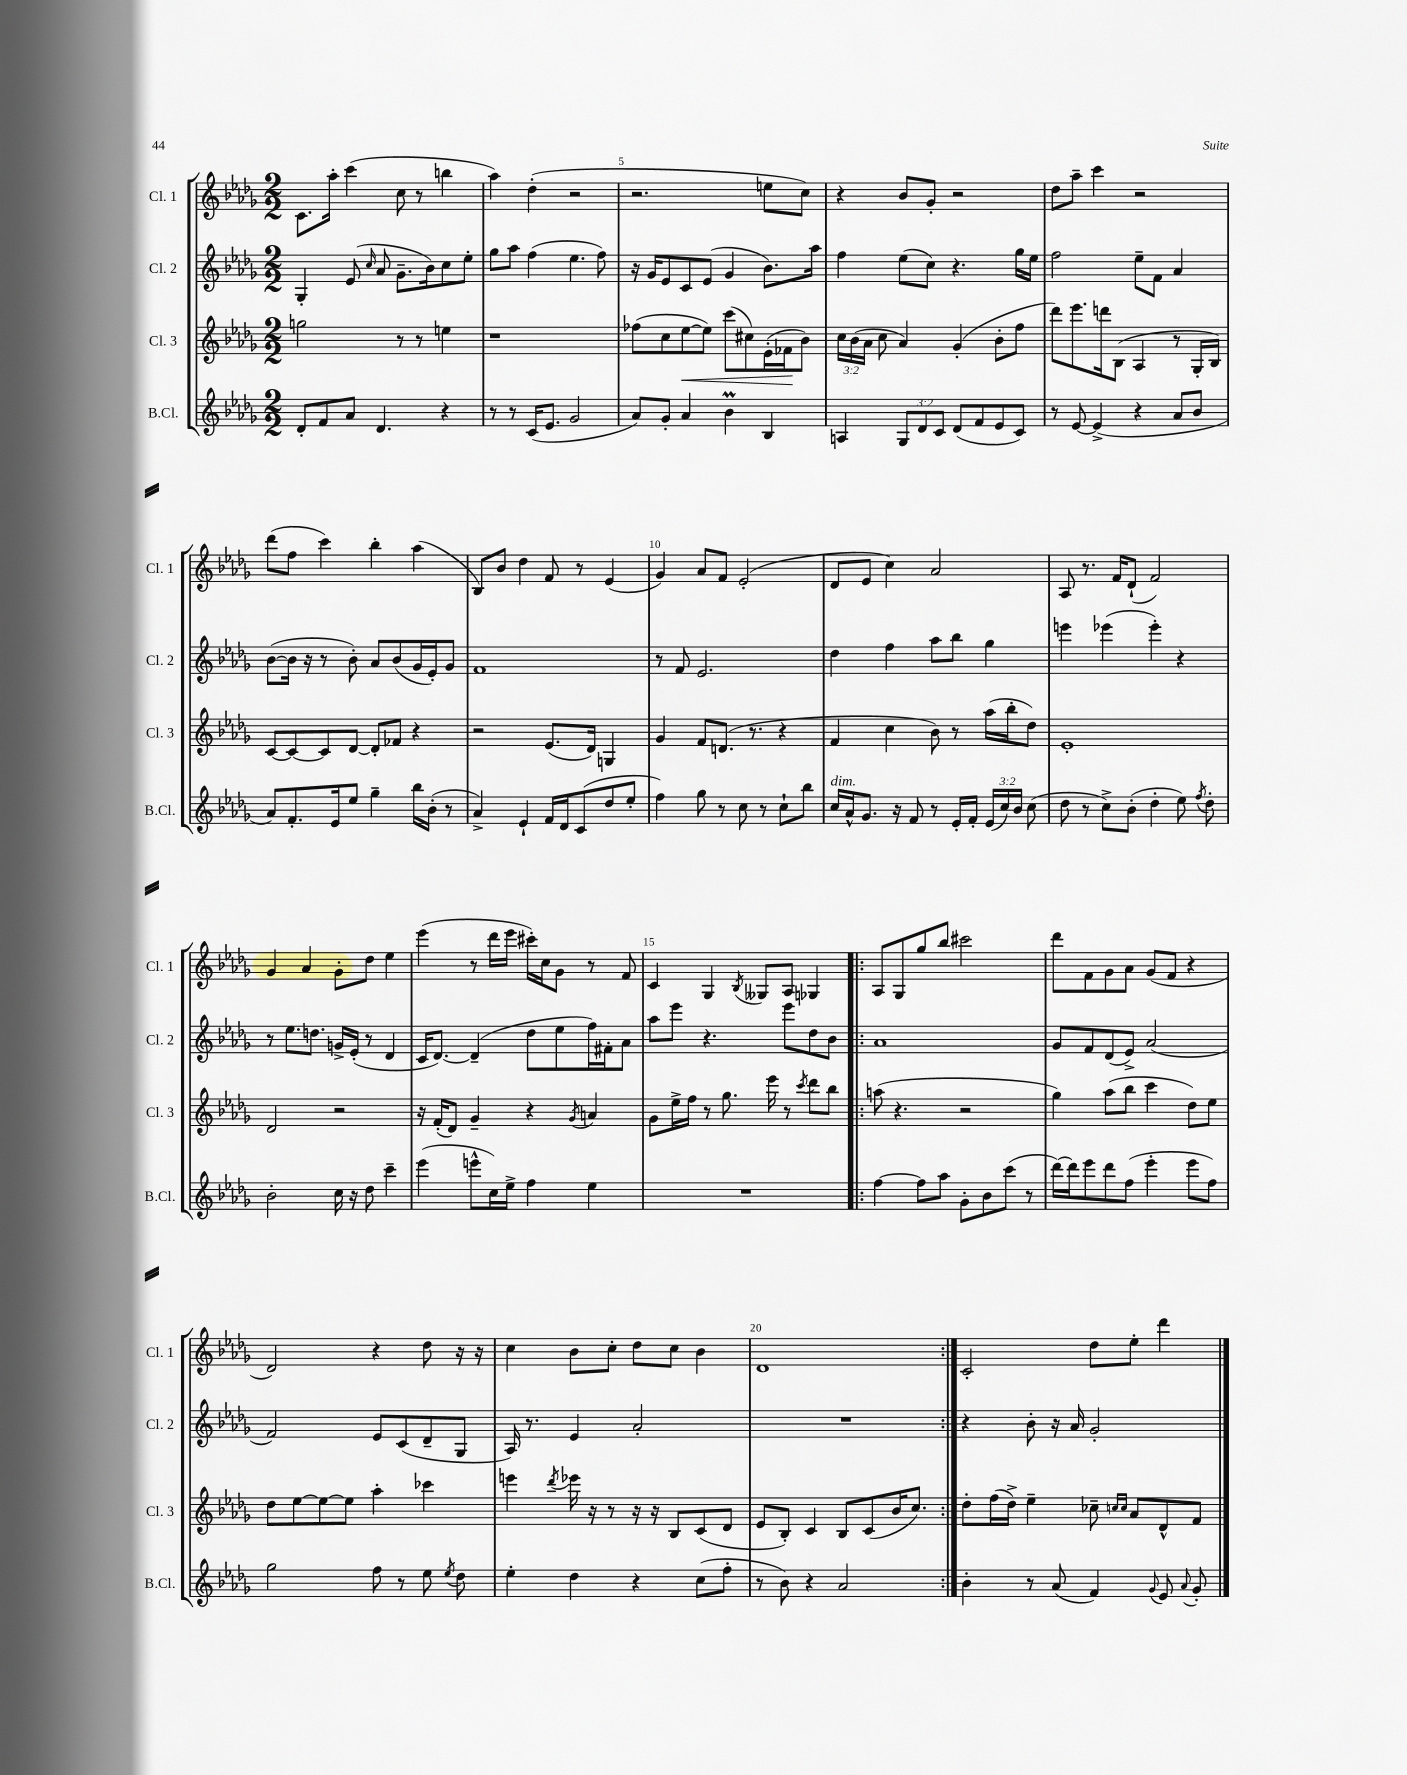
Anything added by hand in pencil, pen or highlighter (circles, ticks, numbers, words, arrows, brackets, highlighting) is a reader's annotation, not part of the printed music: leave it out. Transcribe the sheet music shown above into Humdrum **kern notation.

**kern	**kern	**kern	**kern
*staff4	*staff3	*staff2	*staff1
*clefG2	*clefG2	*clefG2	*clefG2
*k[b-e-a-d-g-]	*k[b-e-a-d-g-]	*k[b-e-a-d-g-]	*k[b-e-a-d-g-]
*M2/2	*M2/2	*M2/2	*M2/2
8d-'/L	2gg\	4G-'/	8.c\L
8f/	.	.	.
.	.	.	16aa-'\Jk
8a-/J	.	(8e-/	(4ccc\
.	.	16qqcc/	.
4.d-/	.	8a-/	.
.	8r	8.g-~\L	8cc\
.	8r	.	8r
.	.	16b-\k)	.
4r	4ee\	8cc\	4bb\
.	.	8ee-'\J	.
=	=	=	=
8r	1r	8gg-\L	4aa-\)
8r	.	8aa-\J	.
(16c/LK	.	(4ff\	(4dd-'\
8.e-/J	.	.	.
2g-/	.	4.ee-\	2r
.	.	8ff\)	.
=	=	=	=
8a-/L)	(8ff-\L	16r	2.r
.	.	16g-/LK	.
8g-'/J	8cc\	8e-/	.
4a-/	[8ee-\	8c/	.
.	8ee-\]J)	(8e-/J	.
4b-\	(8ccc\L	4g-/	.
.	8cc#\)	.	.
4B-/	(16e-'\L	8.b-\L)	8ee\L
.	16f-\J	.	.
.	8b-\J)	.	8cc\J)
.	.	16aa-\Jk	.
=	=	=	=
4A/	24cc\LL	4ff\	4r
.	(24b-\	.	.
.	24a-\JJ	.	.
.	8cc\	.	.
12G-/L	4a-/)	(8ee-\L	8b-/L
12d-/	.	.	.
.	.	8cc\J)	8g-'/J
12c/J	.	.	.
(8d-/L	(4g-'/	4.r	2r
8f/	.	.	.
8e-/	8b-'\L	.	.
8c/J)	8ff\J	16gg-\LL	.
.	.	16ee-\JJ	.
=	=	=	=
8r	8ddd-\L)	2ff\	8dd-\L
[8e-/	8.eee-\	.	8aa-~\J
(4e-^/]	.	.	4ccc\
.	16ddd\k	.	.
.	(8B-\J	.	.
4r	4A-/	8ee-~\L	2r
.	.	8f\J	.
8a-/L	8r	4a-/	.
8b-/J	16G-'/LL	.	.
.	16B-/JJ)	.	.
=	=	=	=
8a-/L)	[8c/L	([8b-\L	(8ddd-\L
8.f'/	8c/_	16b-\]Jk	8ff\J
.	.	16r	.
.	8c/]	8r	4ccc\)
16e-/k	.	.	.
8ee-/J	[8d-/J	8b-'\)	.
4gg-~\	8d-'/]L	8a-/L	4bb-'\
.	8f-/J	(8b-/	.
16bb-\LL	4r	16g-/L	(4aa-\
(16b-'\JJ	.	16e-'/J)	.
8r	.	8g-/J	.
=	=	=	=
4a-^/)	2r	1f	8B-/L)
.	.	.	8b-/J
4e-`/	.	.	4dd-\
16f/LL	(8.e-/L	.	8f/
16d-/J	.	.	.
(8c/	.	.	8r
.	16d-/Jk)	.	.
8dd-/	4G/	.	(4e-/
8ee-'/J	.	.	.
=	=	=	=
4ff\)	4g-/	8r	4g-/)
.	.	8f/	.
8gg-\	8f/L	2.e-/	8a-/L
8r	(8.d/J	.	8f/J
8cc\	.	.	(2e-'/
.	8.r	.	.
8r	.	.	.
8cc`\L	4r	.	.
8bb-\J	.	.	.
=	=	=	=
16cc/LL	4f/	4dd-\	8d-/L
16a-^^/J	.	.	.
8.g-/J	.	.	8e-/J
.	4cc\	4ff\	4cc\)
16r	.	.	.
8f/	.	.	.
8r	8b-\)	8aa-\L	2a-/
16e-'/LL	8r	8bb-\J	.
16f'/JJ	.	.	.
(24e-/LL	(16aa-\LL	4gg-\	.
24cc/)	.	.	.
.	16bb-'\J	.	.
24b-/JJ	.	.	.
(8cc\	8dd-\J)	.	.
=	=	=	=
8dd-\	1e-'	4eee\	8A-/
8r	.	.	8.r
8cc^\L)	.	(4eee-\	.
.	.	.	16f/LK
(8b-'\J	.	.	(8d-`/J
4dd-'\	.	4eee-'\)	2f/)
8ee-\)	.	4r	.
8qff/	.	.	.
8dd-'\	.	.	.
=	=	=	=
2b-'\	2d-/	8r	4g-/
.	.	8.ee-\L	.
.	.	.	4a-/
.	.	8.dd\J	.
16cc\	2r	16g^/LL	8g-'\L
16r	.	(16e-'/JJ	.
8dd-\	.	8r	8dd-\J
4ccc~\	.	4d-/	4ee-\
=	=	=	=
(4eee-\	16r	16c/LK	(4eee-\
.	(16f'/LK	[8.d-/J)	.
.	8d-/J)	.	.
8eee^^\L	4g-~/	(4d-~/]	8r
16cc\L)	.	.	16ddd-\LL
16ee-^\JJ	.	.	16eee-\JJ
4ff\	4r	8dd-\L	16ccc#'\LL)
.	.	.	16cc\J
.	.	8ee-\	8g-\J
.	8qg-/	.	.
4ee-\	4a/	16ff\L)	8r
.	.	16f#'\J	.
.	.	8a-\J	8f/
=	=	=	=
1r	8g-\L	8aa-\L	4c/
.	16ee-^\L	8eee-\J	.
.	16ff\JJ	.	.
.	8r	4.r	4G-/
.	8.gg-\	.	.
.	.	.	8qB-/
.	.	.	8G--/L
.	16eee-\	.	.
.	8r	8eee-\L	8A-/J
.	8qccc/	.	.
.	8ddd-\L	8dd-\	4G-/
.	8bb-\J	8b-\J	.
=!|:	=!|:	=!|:	=!|:
[4ff\	(8aa\	1a-	8A-/L
.	4.r	.	8G-/
8ff\]L	.	.	8gg-/
8aa-\J	.	.	8bb-/J
8g-'\L	2r	.	2ccc#\
8b-\	.	.	.
(8ccc\J	.	.	.
8r	.	.	.
=	=	=	=
[16ddd-\LL)	4gg-\)	8g-/L	8ddd-\L
16ddd-\]J	.	.	.
8eee-\	.	8f/	8f\
8ddd-\	(8aa-\L	(8d-/	8g-\
(8ff\J	8bb-\J	8e-^/J)	8a-\J
4eee-'\	4ccc\	(2a-/	(8g-/L
.	.	.	8f/J
8eee-\L	8dd-\L)	.	4r
8ff\J)	8ee-\J	.	.
=	=	=	=
2gg-\	8dd-\L	2f/)	2d-/)
.	[8ee-\	.	.
.	8ee-\_	.	.
.	8ee-\]J	.	.
8ff\	4aa-'\	8e-/L	4r
8r	.	(8c/	.
8ee-\	4ccc-\	8d-~/	8dd-\
8qee-/	.	.	.
8dd-\	.	8G-/J	16r
.	.	.	16r
=	=	=	=
4ee-'\	4eee\	16A-/)	4cc\
.	.	8.r	.
.	8qddd-/	.	.
4dd-\	16eee-\	4e-/	8b-\L
.	16r	.	.
.	8r	.	8cc'\J
4r	16r	2a-'/	8dd-\L
.	16r	.	.
.	8B-/L	.	8cc\J
(8cc\L	(8c/	.	4b-\
8ff'\J	8d-/J	.	.
=	=	=	=
8r	8e-/L	1r	1d-
8b-\)	8B-'/J)	.	.
4r	4c/	.	.
2a-/	8B-/L	.	.
.	(8c/	.	.
.	16b-/K	.	.
.	8.cc/J)	.	.
=:|!	=:|!	=:|!	=:|!
4b-'\	8dd-'\L	4r	2c'/
.	(16ff\L	.	.
.	16dd-^\JJ)	.	.
8r	4ee-~\	8b-'\	.
(8a-/	.	16r	.
.	.	16a-/	.
4f/)	8cc-~\	2g-'/	8dd-\L
.	16qqcc/LL	.	.
.	16qqcc/JJ	.	.
.	8a-/L	.	8ee-'\J
8qqg-/	.	.	.
8e-/	8d-^^/	.	4ddd-\
8qqa-/	.	.	.
8g-'/	8f/J	.	.
==	==	==	==
*-	*-	*-	*-
